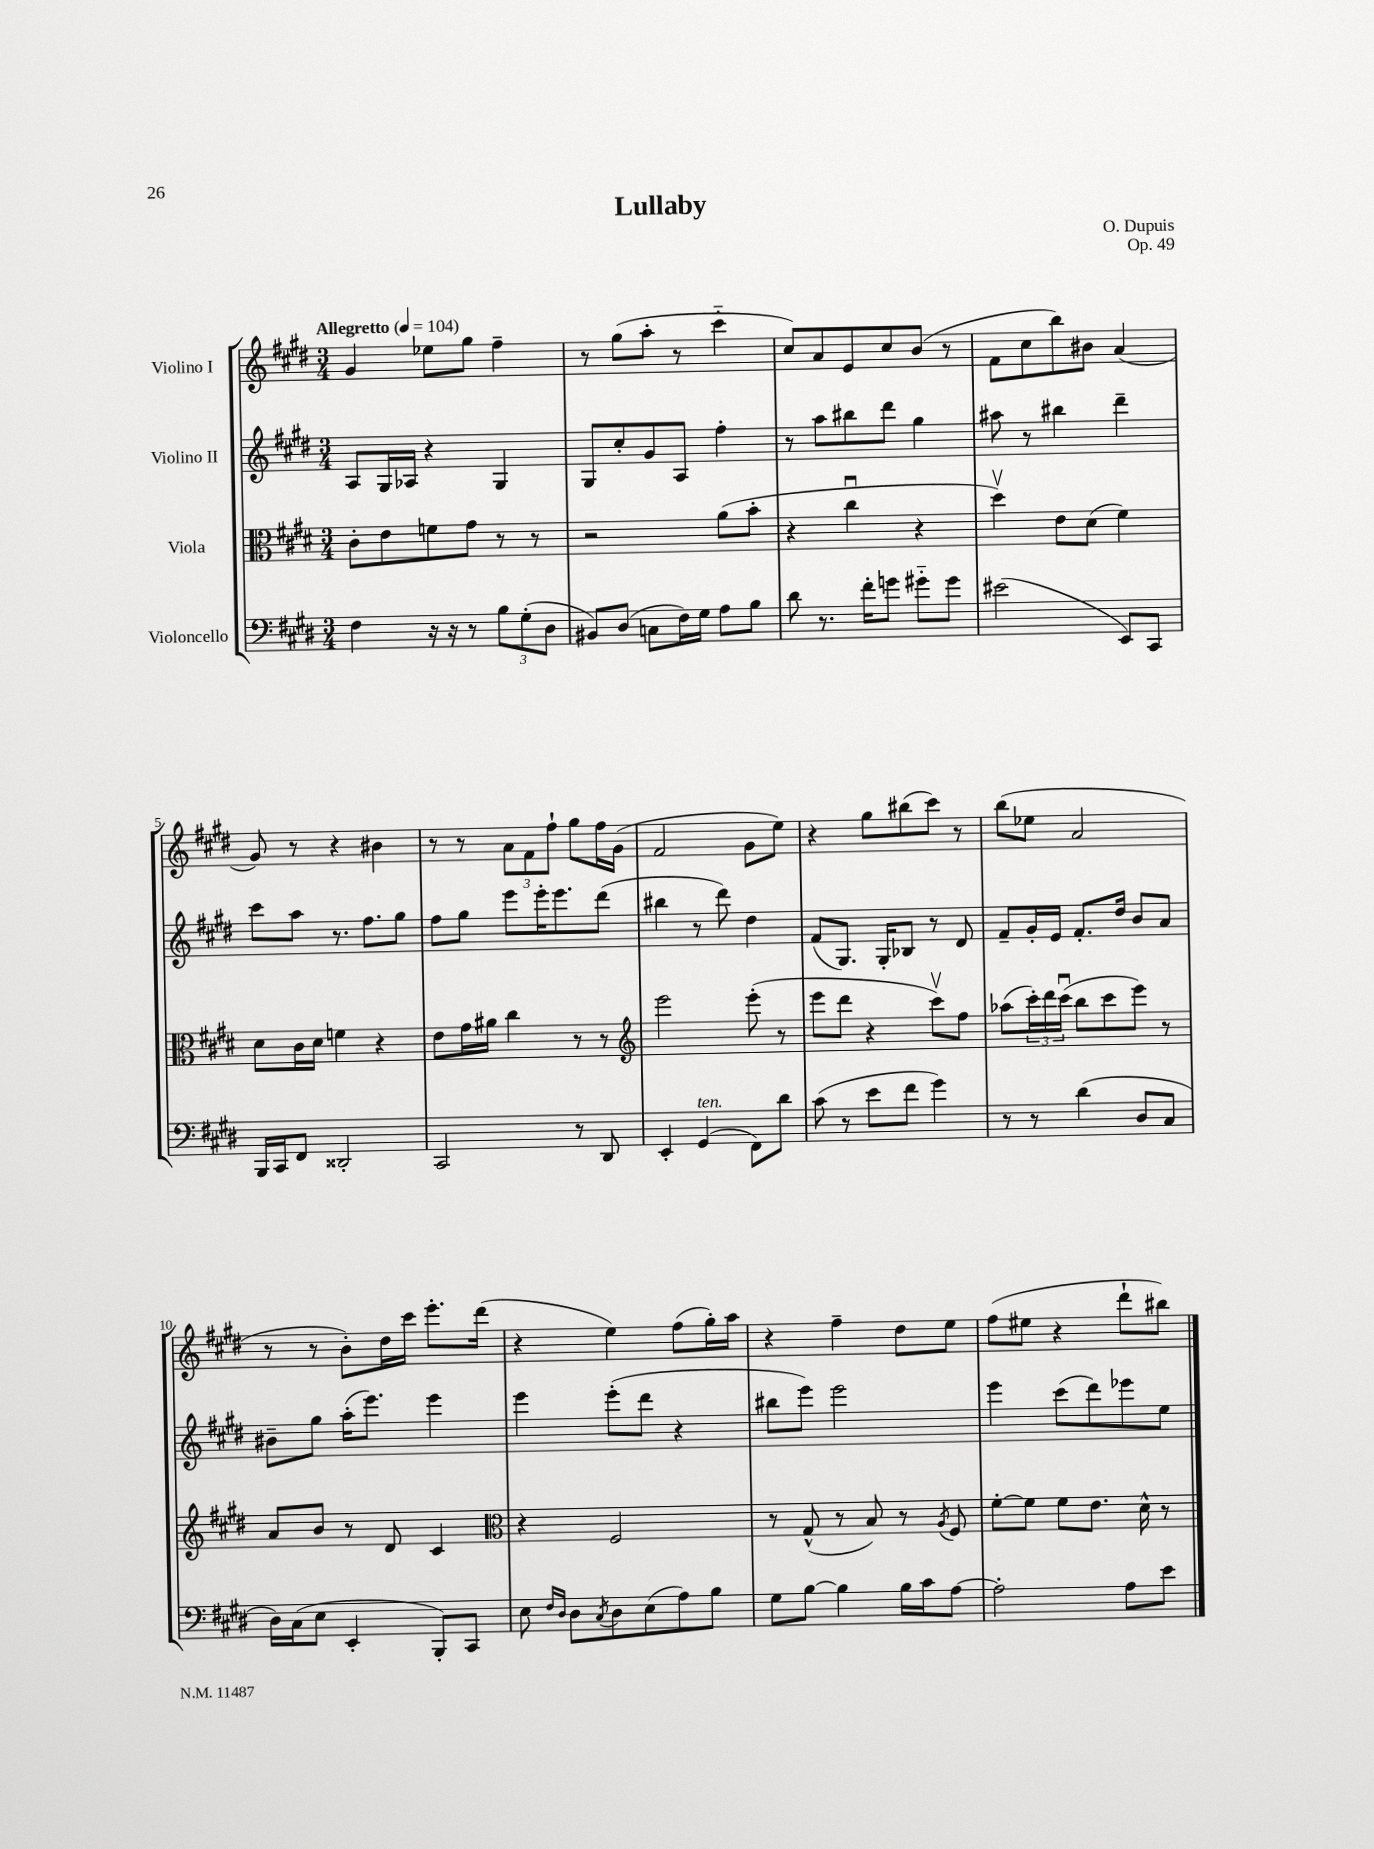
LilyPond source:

\header { title = "Lullaby" composer = "O. Dupuis" opus = "Op. 49" }
<<
\new StaffGroup <<
\new Staff = "s0" \with { instrumentName = "Violino I" } {
    \clef treble \key e \major \numericTimeSignature \time 3/4 \tempo "Allegretto" 4 = 104
    gis'4 ees''8 gis''8 fis''4-- |
    r8 gis''8( a''8-. r8 cis'''4-_ |
    cis''8) a'8 e'8 cis''8 b'8( r8 |
    fis'8 cis''8 b''8) bis'8 a'4( |
    gis'8) r8 r4 bis'4 |
    r8 r8 \tuplet 3/2 { a'8 fis'8 fis''8-! } gis''8 fis''16 gis'16( |
    fis'2 gis'8 e''8) |
    r4 gis''8 bis''8( cis'''8) r8 |
    b''8( ees''8 a'2 |
    r8 r8 b'8-.) dis''16 cis'''16 e'''8.-. dis'''16( |
    r4 e''4) fis''8( gis''16-.) a''16 |
    r4 fis''4-- dis''8 e''8 |
    fis''8( eis''8 r4 dis'''8-! bis''8) \bar "|." |
}
\new Staff = "s1" \with { instrumentName = "Violino II" } {
    \clef treble \key e \major \numericTimeSignature \time 3/4
    a8 gis16 aes16 r4 gis4 |
    gis8 cis''8-. gis'8 a8 fis''4-. |
    r8 a''8 bis''8 dis'''8 gis''4 |
    ais''8 r8 bis''4 dis'''4-- |
    cis'''8 a''8 r8. fis''8. gis''8 |
    fis''8 gis''8 e'''8 e'''16-. e'''8. dis'''8( |
    bis''4 r8 dis'''8) dis''4 |
    fis'8( gis8.) gis16-. bes8 r8 dis'8 |
    fis'8-- gis'16-. e'16 fis'8.-. dis''16 b'8 a'8 |
    bis'8-- gis''8 a''16-.( e'''8.) e'''4 |
    e'''4 e'''8-.( dis'''8 r4 |
    bis''8 e'''8) e'''2 |
    e'''4 cis'''8( dis'''8) ees'''8 e''8 \bar "|." |
}
\new Staff = "s2" \with { instrumentName = "Viola" } {
    \clef alto \key e \major \numericTimeSignature \time 3/4
    cis'8-. e'8 f'8 gis'8 r8 r8 |
    r2 a'8( b'8-. |
    r4 cis''4\downbow r4 |
    dis''4\upbow) e'8 dis'8( fis'4) |
    dis'8 cis'16 dis'16 f'4 r4 |
    e'8 gis'16 ais'16 cis''4 r8 r8 |
    \clef treble e'''2 e'''8-.( r8 |
    e'''8 dis'''8 r4 cis'''8\upbow) fis''8 |
    aes''8( \tuplet 3/2 { cis'''16-.) dis'''16 cis'''16\downbow( } b''8 cis'''8 e'''8) r8 |
    a'8 b'8 r8 dis'8 cis'4 |
    \clef alto r4 fis2 |
    r8 gis8-^( r8 b8) r8 \acciaccatura { a8 } fis8 |
    fis'8~-. fis'8 fis'8 e'8. dis'16-^ r8 \bar "|." |
}
\new Staff = "s3" \with { instrumentName = "Violoncello" } {
    \clef bass \key e \major \numericTimeSignature \time 3/4
    fis4 r16 r16 r8 \tuplet 3/2 { b8 gis8-.( dis8 } |
    bis,8) dis8( c8 fis16) gis16 a8 b8 |
    dis'8 r8. fis'16-. g'8 gis'8-_ gis'8 |
    eis'2( e,8) cis,8 |
    b,,16 cis,16 fis,8 disis,2-. |
    cis,2 r8 dis,8 |
    e,4-. gis,4^\markup { \italic "ten." }( fis,8) dis'8 |
    cis'8( r8 e'8 fis'8 gis'4) |
    r8 r8 dis'4( dis8 cis8 |
    dis16) cis16( e8 e,4-. b,,8-.) cis,8 |
    e8 \grace { fis16 dis16 } dis8 \acciaccatura { cis8 } dis8 e8( a8) b8 |
    gis8 b8~ b4 b16 cis'16 a8~ |
    a2-. a8 e'8 \bar "|." |
}
>>
>>
